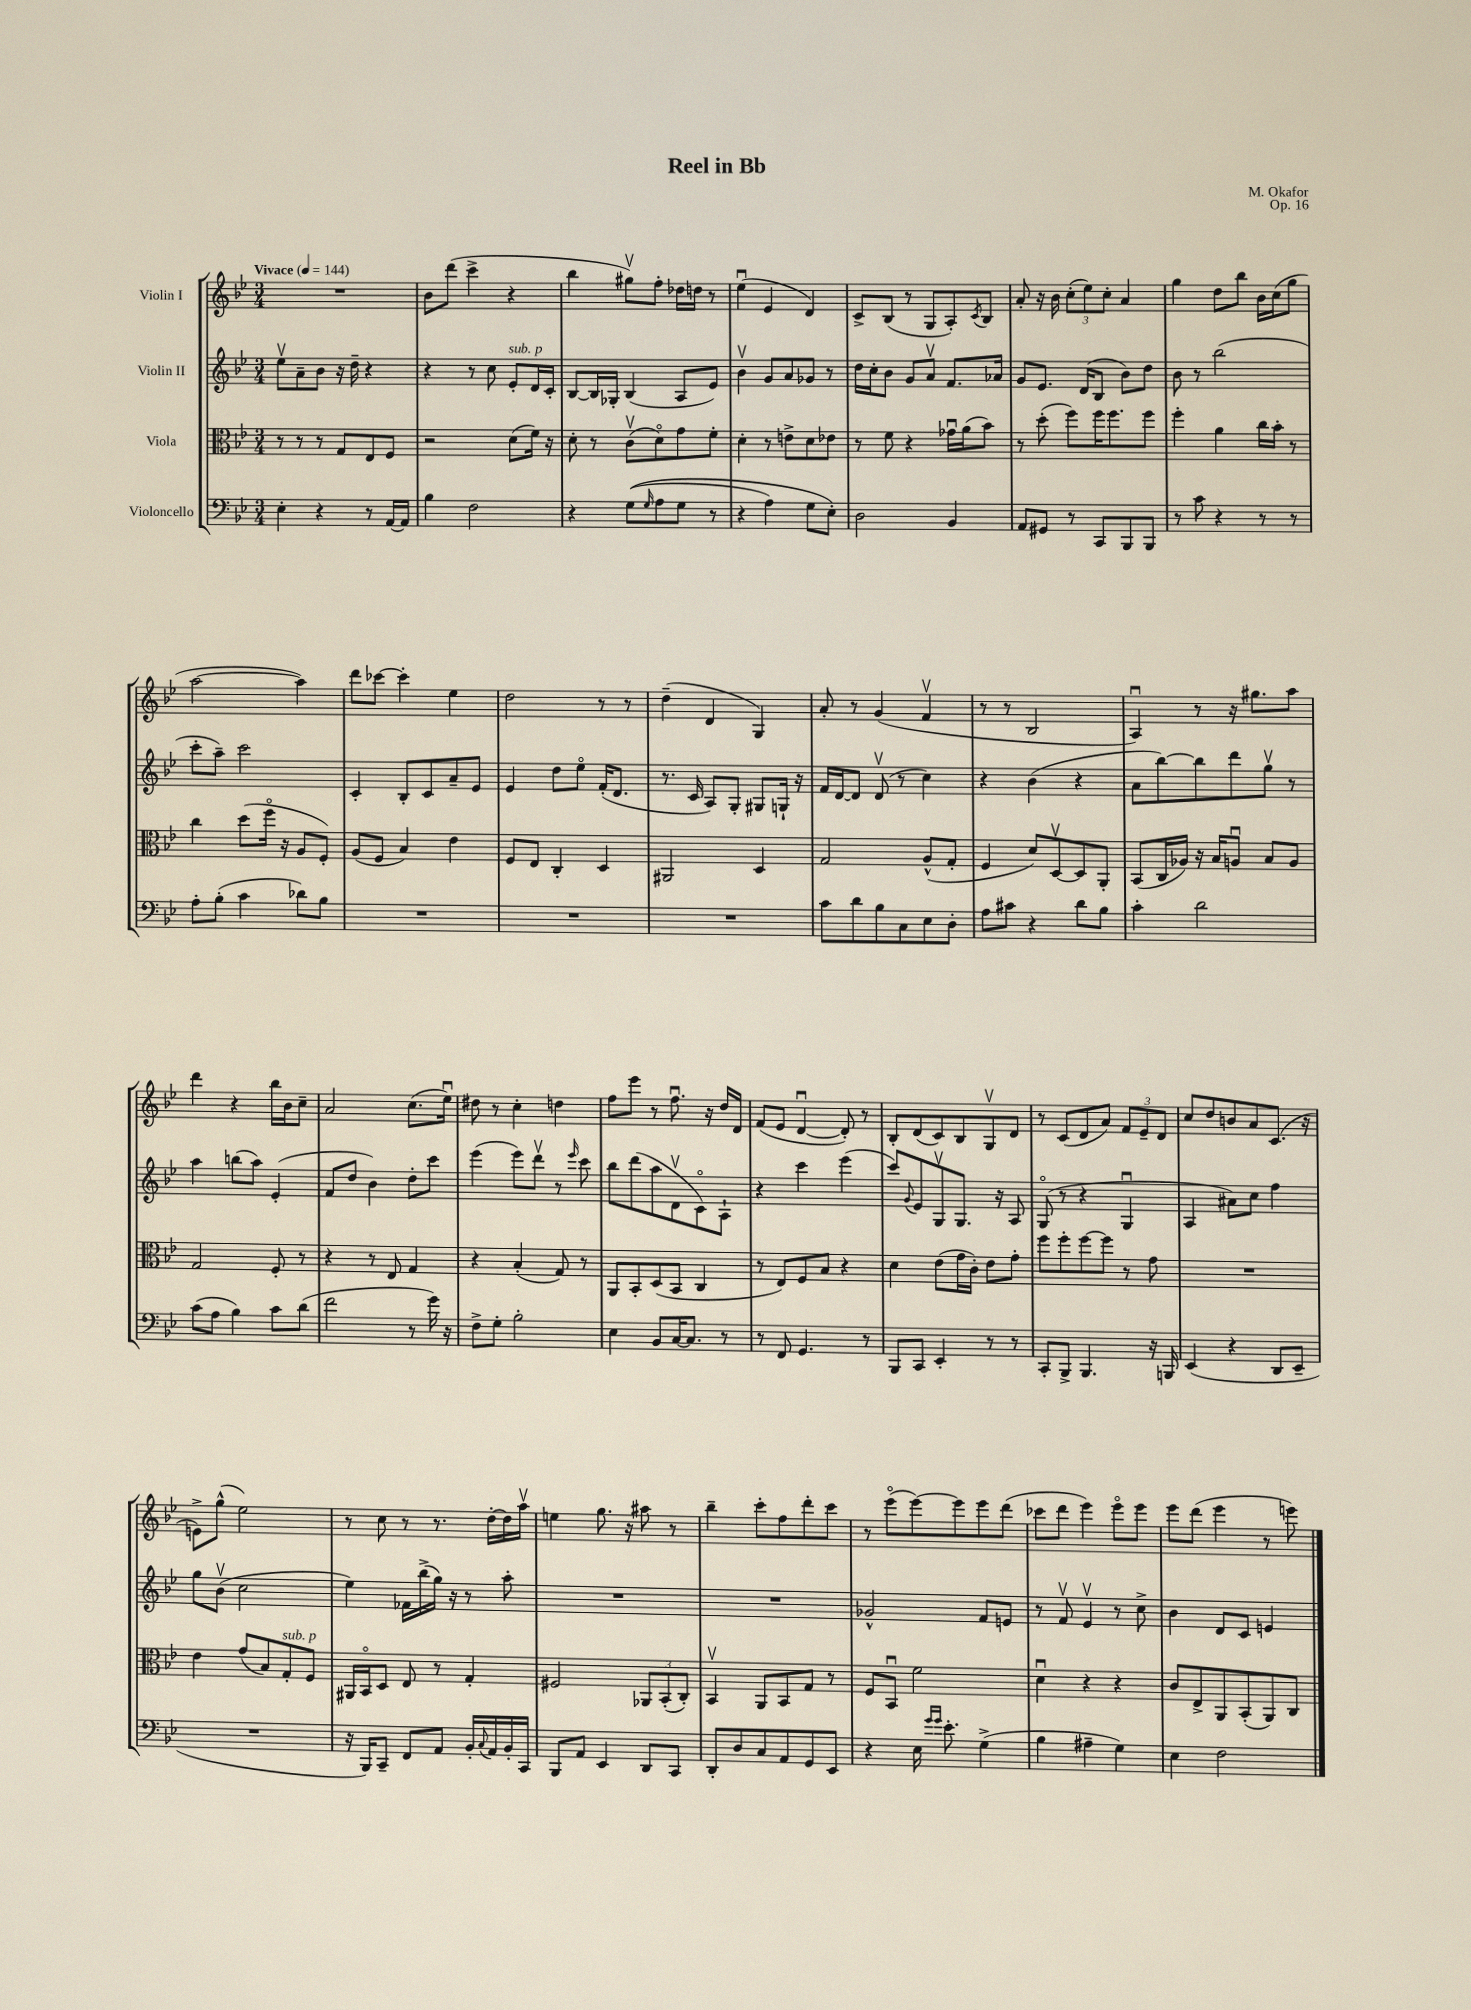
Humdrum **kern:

**kern	**kern	**kern	**kern
*staff4	*staff3	*staff2	*staff1
*clefF4	*clefC3	*clefG2	*clefG2
*k[b-e-]	*k[b-e-]	*k[b-e-]	*k[b-e-]
*M3/4	*M3/4	*M3/4	*M3/4
*MM144	*MM144	*MM144	*MM144
4E-'\	8r	8ee-v\L	2.r
.	8r	8a~\	.
4r	8r	8b-\J	.
.	8G/L	16r	.
.	.	16dd~\	.
8r	8E-/	4r	.
[16AA/LL	8F/J	.	.
16AA/]JJ	.	.	.
=	=	=	=
4B-\	2r	4r	8b-\L
.	.	.	(8ddd\J
2F\	.	8r	4ccc^\
.	.	8cc\	.
.	(8d\L	8e-'/L	4r
.	16f\Jk)	16d/L	.
.	16r	16c'/JJ	.
=	=	=	=
4r	8d'\	[8B-/L	4bb-\
.	8r	16B-/]L	.
.	.	16G-'/JJ	.
&((8G\L	(8cv\L	(4B-/	8gg#v\L)
16qqG/	.	.	.
8A\	8do\)	.	8ff'\J
8G\J	8g\	8A/L	16dd-\LL
.	.	.	16dd\JJ
8r	8f'\J	8e-/J)	8r
=	=	=	=
4r	4d'\	4b-v\	(4ee-u\
4A\)	8r	8g/L	4e-/
.	8e^\L	8a/	.
8G\L	8d\	8g-/J	4d/)
8E-'\J&)	8e-\J	8r	.
=	=	=	=
2D\	8r	16dd\LL	8c^/L
.	.	16cc'\J	.
.	8f\	8b-\J	(8B-/J
.	4r	8g/L	8r
.	.	8av/J	8G/L
4BB-/	16g-u\LL	8.f/L	8A'/)
.	(16a\J	.	.
.	.	.	8qc/
.	8b-\J)	.	8B-/J
.	.	16a-/Jk	.
=	=	=	=
8AA/L	8r	8g/L	8a'/
8GG#/J	(8dd'\	8.e-/J	16r
.	.	.	16b-\
8r	8ff\L)	.	(12cc'\L
.	.	(16d/LK	.
.	.	.	12ee-\)
8CC/L	16ff\K	8B-/J	.
.	.	.	12cc'\J
.	8.ff\	.	.
8BBB-/	.	8b-\L)	4a/
8BBB-/J	8ff\J	8dd\J	.
=	=	=	=
8r	4ff'\	8b-\	4gg\
8c\	.	8r	.
4r	4a\	(2bb-\	8dd\L
.	.	.	8bb-\J
8r	16cc\LL	.	16b-\LL
.	16b-'\JJ	.	(16cc\J
8r	8r	.	8gg\J
=	=	=	=
8A'\L	4cc\	8ccc'\L	[2aa\
(8B-'\J	.	8aa~\J)	.
4c\	(8dd\L	2ccc\	.
.	16ffo\Jk	.	.
.	16r	.	.
8d-\L)	8A/L	.	4aa\])
8B-\J	8F'/J)	.	.
=	=	=	=
2.r	(8A/L	4c'/	8ddd\L
.	8F/J	.	[8ccc-\J
.	4B-/)	8B-'/L	4ccc-'\]
.	.	8c/	.
.	4e-\	8a~/	4ee-\
.	.	8e-/J	.
=	=	=	=
2.r	8F/L	4e-/	2dd\
.	8E-/J	.	.
.	4C'/	8dd\L	.
.	.	8ee-o\J	.
.	4D/	(16f'/LK	8r
.	.	8.d/J	.
.	.	.	8r
=	=	=	=
2.r	2AA#/	8.r	(4dd~\
.	.	16c/	.
.	.	8A/L)	4d/
.	.	8G'/J	.
.	4D/	8G#/L	4G/)
.	.	16G`/Jk	.
.	.	16r	.
=	=	=	=
8c\L	2G/	16f/LL	8a'/
.	.	[16d/J	.
8d\	.	8d/]J	8r
8B-\	.	(8dv/	(4g/
8C\	.	8r	.
8E-\	(8A^^/L	4cc\)	4fv/
8D'\J	8G'/J	.	.
=	=	=	=
8A\L	4F/	4r	8r
8c#\J	.	.	8r
4r	8d/L)	(4b-\	2B-/
.	[8Dv/	.	.
8d\L	8D/]	4r	.
8B-\J	8AA'/J	.	.
=	=	=	=
4c'\	(8BB-/L	8a\L	4Au/)
.	16C/L	[8bb-\)	.
.	16A-/JJ)	.	.
2d\	16r	8bb-\]	8r
.	16B-/LK	.	.
.	8Au/J	8ddd\	16r
.	.	.	8.gg#\L
.	8B-/L	8ggv\J	.
.	8A/J	8r	8aa\J
=	=	=	=
(8c\L	2G/	4aa\	4ddd\
8A\J	.	.	.
4B-\)	.	(8bb\L	4r
.	.	8aa\J)	.
8c\L	8F'/	(4e-'/	16bb-\LL
.	.	.	16b-\J
(8d\J	8r	.	8cc~\J
=	=	=	=
2f\	4r	8f/L	2a/
.	.	8dd/J	.
.	8r	4b-\)	.
.	8E-/	.	.
8r	4G/	8dd'\L	(8.cc\L
16g\)	.	8ccc\J	.
16r	.	.	16ee-u\Jk)
=	=	=	=
8F^\L	4r	(4eee-\	8dd#\
8G'\J	.	.	8r
2B-'\	(4B-'/	8eee-\L)	4cc'\
.	.	8dddv\J	.
.	8G/)	8r	4dd\
.	.	16qqeee-/	.
.	8r	8ccc\	.
=	=	=	=
4E-\	8AA/L	8bb-\L	8ff\L
.	8BB-'/	(8ddd\	8eee-\J
8BB-/L	(8D/	8aa\	8r
[16C/K	8BB-/J	8dv\	8.ffu\
8.C/]J	.	.	.
.	4C/	8co\)	.
.	.	.	16r
8r	.	8A`\J	16dd/LL
.	.	.	16d/JJ
=	=	=	=
8r	8r	4r	(8f/L
8FF/	8E-/L)	.	8e-/J
4.GG/	8F/	4ccc\	[4du/
.	8B-/J	.	.
.	4r	(4eee-\	8d'/])
8r	.	.	8r
=	=	=	=
8BBB-/L	4d\	8ccc/L)	8B-'/L
.	.	8qqg/	.
8CC/J	.	8e-/	(8d/
4EE-'/	(8e-\L	8Gv/	8c/)
.	16g\L	8.G/J	8B-/
.	16c'\JJ)	.	.
8r	8e-\L	.	8Gv/
.	.	16r	.
8r	8g'\J	8A/	8d/J
=	=	=	=
8CC'/L	8ff\L	(8Go/	8r
8BBB-^/J	8ff'\	8r	(8c/L
4.BBB-/	[8ff\	4r	8d/
.	8ff\]J	.	8a/J)
.	8r	4Gu/	12f/L
.	.	.	12e-~/
16r	8g\	.	.
.	.	.	12d/J
16BBB/	.	.	.
=	=	=	=
(4EE-/	2.r	4A/	8cc/L
.	.	.	8dd/
4r	.	8a#\L)	8b/
.	.	8cc\J	8a/
8DD/L	.	4ff\	(8.c/J
8EE-~/J	.	.	.
.	.	.	16r
=	=	=	=
2.r	4e-\	8gg\L	8e^\L)
.	.	(8b-v\J	(8gg^^\J
.	(8g/L	2cc\	2ee-\)
.	8B-/)	.	.
.	8G'/	.	.
.	8F/J	.	.
=	=	=	=
16r	16AA#/LL	4ee-\)	8r
16BBB-/LK)	16BB-o/J	.	.
8CC~/J	8D/J	.	8cc\
8FF/L	8E-/	16f-\LL	8r
.	.	(16bb-^\	.
8AA/J	8r	16gg\JJ)	8.r
.	.	16r	.
16BB-'/LL	4G'/	8r	.
8qqC/	.	.	.
16AA/	.	.	[16dd'\LL
16BB-'/	.	8aa'\	16dd\]
16CC/JJ	.	.	16aav\JJ
=	=	=	=
8BBB-/L	2F#/	2.r	4ee\
8AA/J	.	.	.
4EE-/	.	.	8.gg\
.	.	.	16r
8DD/L	12AA-/L	.	8aa#\
.	(12BB-'/	.	.
8CC/J	.	.	8r
.	12C'/J)	.	.
=	=	=	=
8DD'/L	4BB-v/	2.r	4bb-~\
8D/	.	.	.
8C/	8AA/L	.	8ccc'\L
8AA/	8BB-/	.	8ff\
8GG/	8G/J	.	8ddd'\
8EE-/J	8r	.	8ccc\J
=	=	=	=
4r	8F/L	2g-^^/	8r
.	8BB-u/J	.	(8eee-o\L
16E-\	2f\	.	[8eee-\)
16qqg/LL	.	.	.
16qqg/JJ	.	.	.
8.e-'\	.	.	.
.	.	.	8eee-\]
(4G^\	.	8f/L	8eee-\
.	.	8e/J	(8ddd\J
=	=	=	=
4B-\	4du\	8r	8ccc-\L
.	.	8fv/	8ddd\J
4A#~\	4r	4e-v/	4eee-\)
4G\)	4r	8r	8eee-o\L
.	.	8cc^\	8eee-\J
=	=	=	=
4E-\	8c/L	4b-\	8eee-\L
.	8E-^/	.	(8ddd\J
2F\	8AA/	8d/L	4eee-\
.	(8BB-'/	8c/J	.
.	8AA/)	4e/	8r
.	8C/J	.	8eee\)
==	==	==	==
*-	*-	*-	*-
